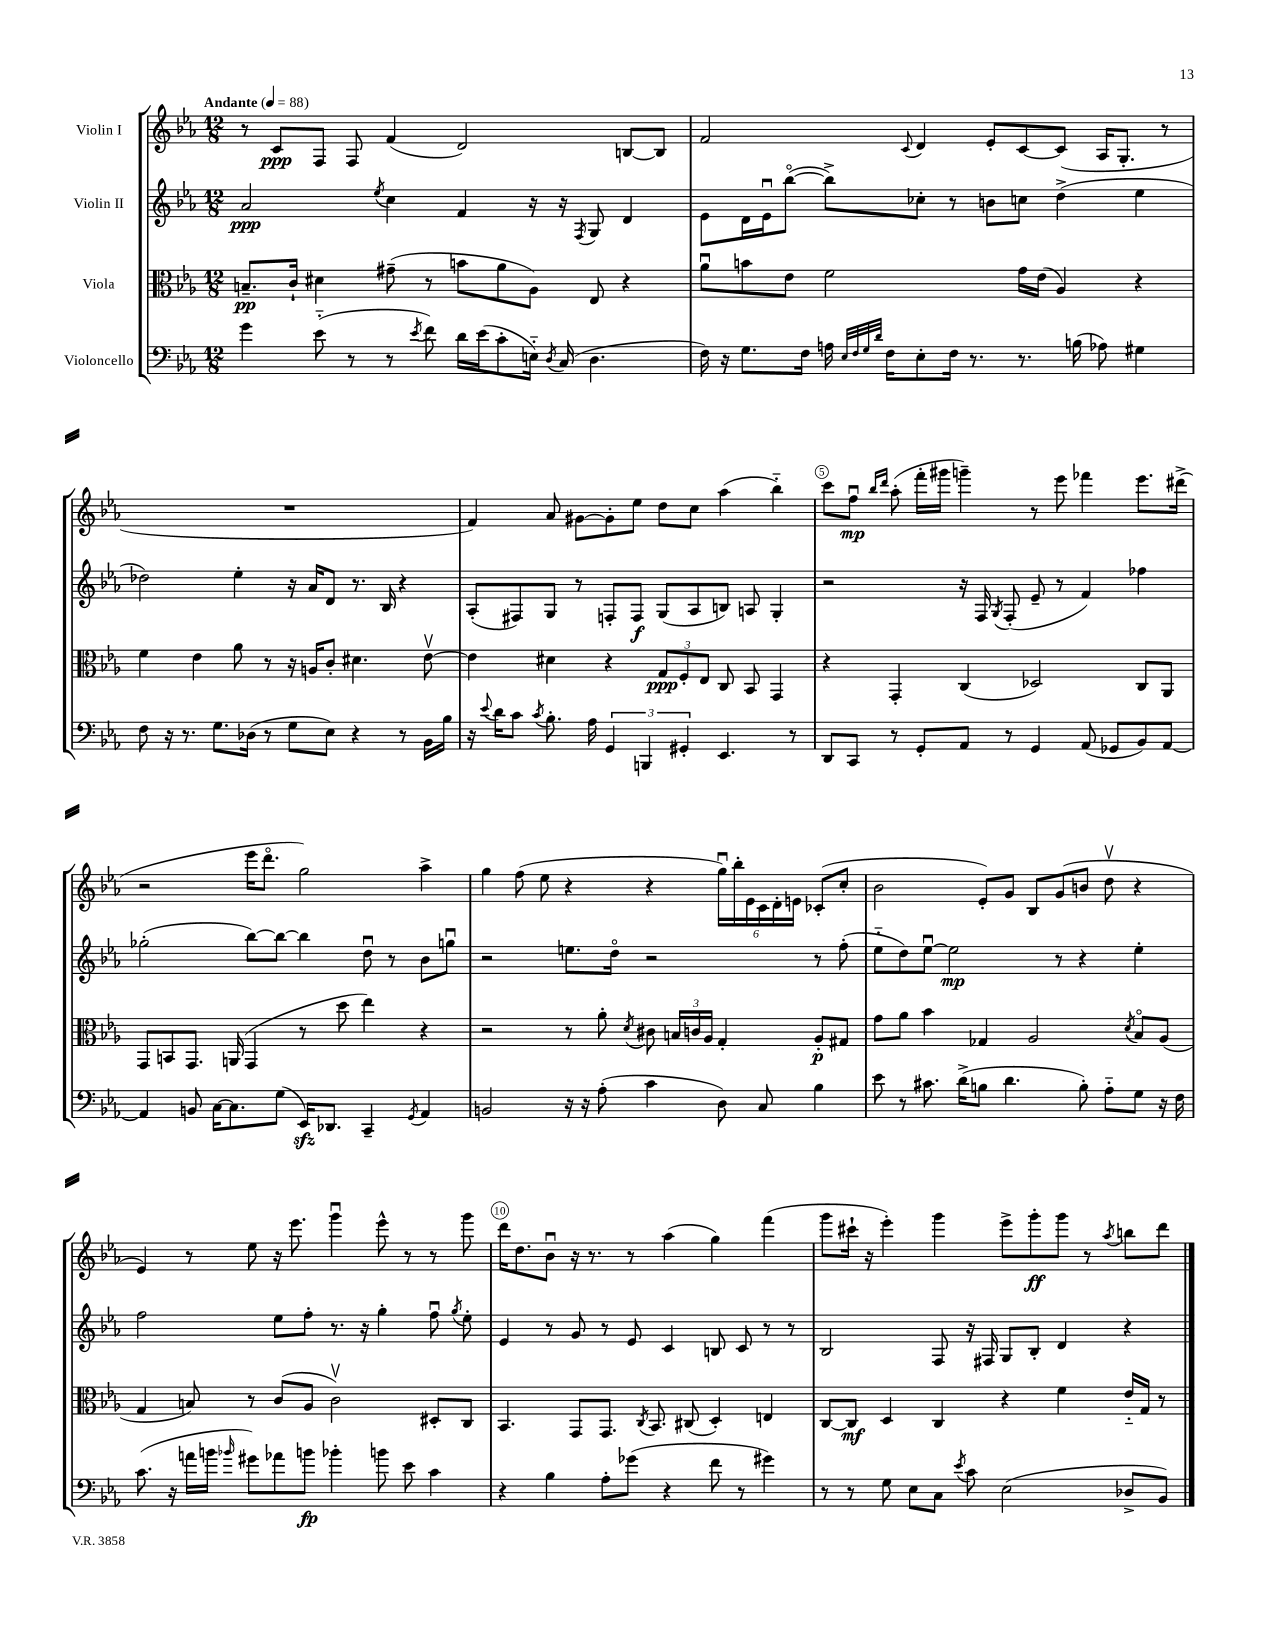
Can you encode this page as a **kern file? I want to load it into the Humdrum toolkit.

**kern	**kern	**kern	**kern
*staff4	*staff3	*staff2	*staff1
*clefF4	*clefC3	*clefG2	*clefG2
*k[b-e-a-]	*k[b-e-a-]	*k[b-e-a-]	*k[b-e-a-]
*M12/8	*M12/8	*M12/8	*M12/8
*MM88	*MM88	*MM88	*MM88
4g	8.B~	2a-	8r
.	.	.	8c
.	16c`	.	.
(8e-'~	4d#	.	8F
8r	.	.	8F
.	.	8qee-	.
8r	(8g#~	4cc	(4f
8qe-	.	.	.
8f)	8r	.	.
16d	8b	4f	2d)
(16e-	.	.	.
8c'	8a-	.	.
16E'~)	8A-)	16r	.
8qD	.	.	.
(16C	.	16r	.
.	.	8qF	.
4.D	8E-	8G	.
.	4r	4d	[8B
.	.	.	8B]
=	=	=	=
16F)	8a-u	8e-	2f
16r	.	.	.
8.G	8b	16d	.
.	.	16e-u	.
.	8e-	([8bb-o	.
16F	.	.	.
16A	2f	8bb-^])	.
32qqE-	.	.	.
32qqF	.	.	.
32qqG	.	.	.
32qqd	.	.	.
16F	.	.	.
.	.	.	8qqc
8E-'	.	8cc-'	4d
16F	.	8r	.
8.r	.	.	.
.	.	8b	8e-'
8.r	16g	8cc	[8c
.	(16e-	.	.
.	4A-)	(4dd^	(8c]
(16B	.	.	.
8A-)	.	.	16A-
.	.	.	8.G'
4G#	4r	4ee-	.
.	.	.	8r
=	=	=	=
8F	4f	2dd-)	1.r
16r	.	.	.
8.r	.	.	.
.	4e-	.	.
8.G	.	.	.
.	8a-	4ee-'	.
(16D-	.	.	.
8r	8r	.	.
8G	16r	16r	.
.	16A	16a-	.
8E-)	8c'	8d	.
4r	4.d#	8.r	.
.	.	16B-	.
8r	.	4r	.
16BB-	[8e-v	.	.
16B-	.	.	.
=	=	=	=
16r	4e-]	(8A-'	4f)
8qqe-	.	.	.
16d	.	.	.
8c	.	8F#)	.
8qc	.	.	.
8.B-'	4d#	8G	8a-
.	.	8r	[8g#
16A-	.	.	.
6GG	4r	8F'	8g#']
.	.	8F	8ee-
6BBB	.	.	.
.	12G	(8G	8dd
6GG#'	12F'	.	.
.	.	8A-	8cc
.	12E-	.	.
4.EE-	8C	8B)	(4aa-
.	8BB-	8A	.
.	4GG	4G'	4bb-'~)
8r	.	.	.
=	=	=	=
8DD	4r	2r	8ccc
8CC	.	.	8ffu
.	.	.	16qqbb-
.	.	.	16qqddd
8r	4GG'	.	(8aa-'
8GG'	.	.	16fff'
.	.	.	16ggg#
8AA-	(4C	16r	4ggg~)
.	.	16F	.
.	.	8qG	.
8r	.	(8F'	.
4GG	2D-)	8e-~	8r
.	.	8r	8eee-
(8AA-	.	4f)	4fff-
8GG-	.	.	.
8BB-)	8C	4ff-	8.eee-
[8AA-	8AA-	.	.
.	.	.	(16ddd#^
=	=	=	=
4AA-]	8GG	(2gg-'	2r
.	8BB	.	.
8BB	8.GG	.	.
[16C	.	.	.
8.C]	(16AA	.	.
.	4GG	[8bb-)	16eee-
.	.	.	8.dddo
(8G	.	8bb-_	.
16EE-)	8r	4bb-]	2gg)
8.DD-	.	.	.
.	8dd	.	.
4CC~	4ee-)	8ddu	.
.	.	8r	.
8qGG	.	.	.
4AA-	4r	8b-	4aa-^
.	.	8ggu	.
=	=	=	=
2BB	2r	2r	4gg
.	.	.	(8ff
.	.	.	8ee-
16r	8r	8.ee	4r
16r	.	.	.
(8A-'	8a-'	.	.
.	.	16ddo	.
.	8qd	.	.
4c	8c#	2r	4r
.	24B	.	.
.	24c	.	.
.	24A-	.	.
8D)	4G'	.	24ggu)
.	.	.	24bb-'
.	.	.	24e-
8C	.	.	24c
.	.	.	24d'
.	.	.	24e
4B-	8A-'	8r	(8c-'
.	8G#	(8ff'	8cc'
=	=	=	=
8e-	8g	8ee-'~	2b-
8r	8a-	8dd)	.
8.c#	4b-	[8ee-u	.
.	.	2ee-]	.
(16d^	.	.	.
8B	4G-	.	8e-')
4.d	.	.	8g
.	2A-	.	8B-
.	.	8r	(8g
8B')	.	4r	8b
8A-'~	.	.	8ddv
.	8qd	.	.
8G	8B-o	4ee-'	4r
16r	(8A-	.	.
16F	.	.	.
=	=	=	=
(8.c	4G	2ff	4e-)
16r	.	.	.
16a	8B)	.	8r
16b	.	.	.
16qqb-	.	.	.
8g#)	8r	.	8ee-
8a-	(8c	8ee-	16r
.	.	.	8.eee-
8b	8A-	8ff'	.
4b-'	2cv)	8.r	4gggu
.	.	16r	.
8b	.	4gg'	8eee-^^
8e-	.	.	8r
4c	8D#'	8ffu	8r
.	.	8qgg	.
.	8C	8ee-'	8ggg
=	=	=	=
4r	4.BB-	4e-	16ddd
.	.	.	8.dd
4B-	.	8r	8b-u
.	8GG	8g	16r
.	.	.	8.r
8A-'	8.GG	8r	.
(8g-	.	8e-	8r
.	8qC	.	.
.	8.BB-	.	.
4r	.	4c	(4aa-
.	(8C#	.	.
8f	4D')	8B	4gg)
8r	.	8c	.
4g#)	4E	8r	(4fff
.	.	8r	.
=	=	=	=
8r	[8C	2B-	8ggg
8r	8C]	.	16ccc#`
.	.	.	16r
8G	4D	.	4eee-')
8E-	.	.	.
8C	4C	8F	4ggg
8qe-	.	.	.
8c	.	16r	.
.	.	16F#	.
(2E-	4r	8G	8eee-^
.	.	8B-'	8ggg'
.	4f	4d	8ggg
.	.	.	8r
.	.	.	8qaa-
8D-^	16e-'~	4r	8bb
.	16G	.	.
8BB-)	8r	.	8ddd
==	==	==	==
*-	*-	*-	*-
